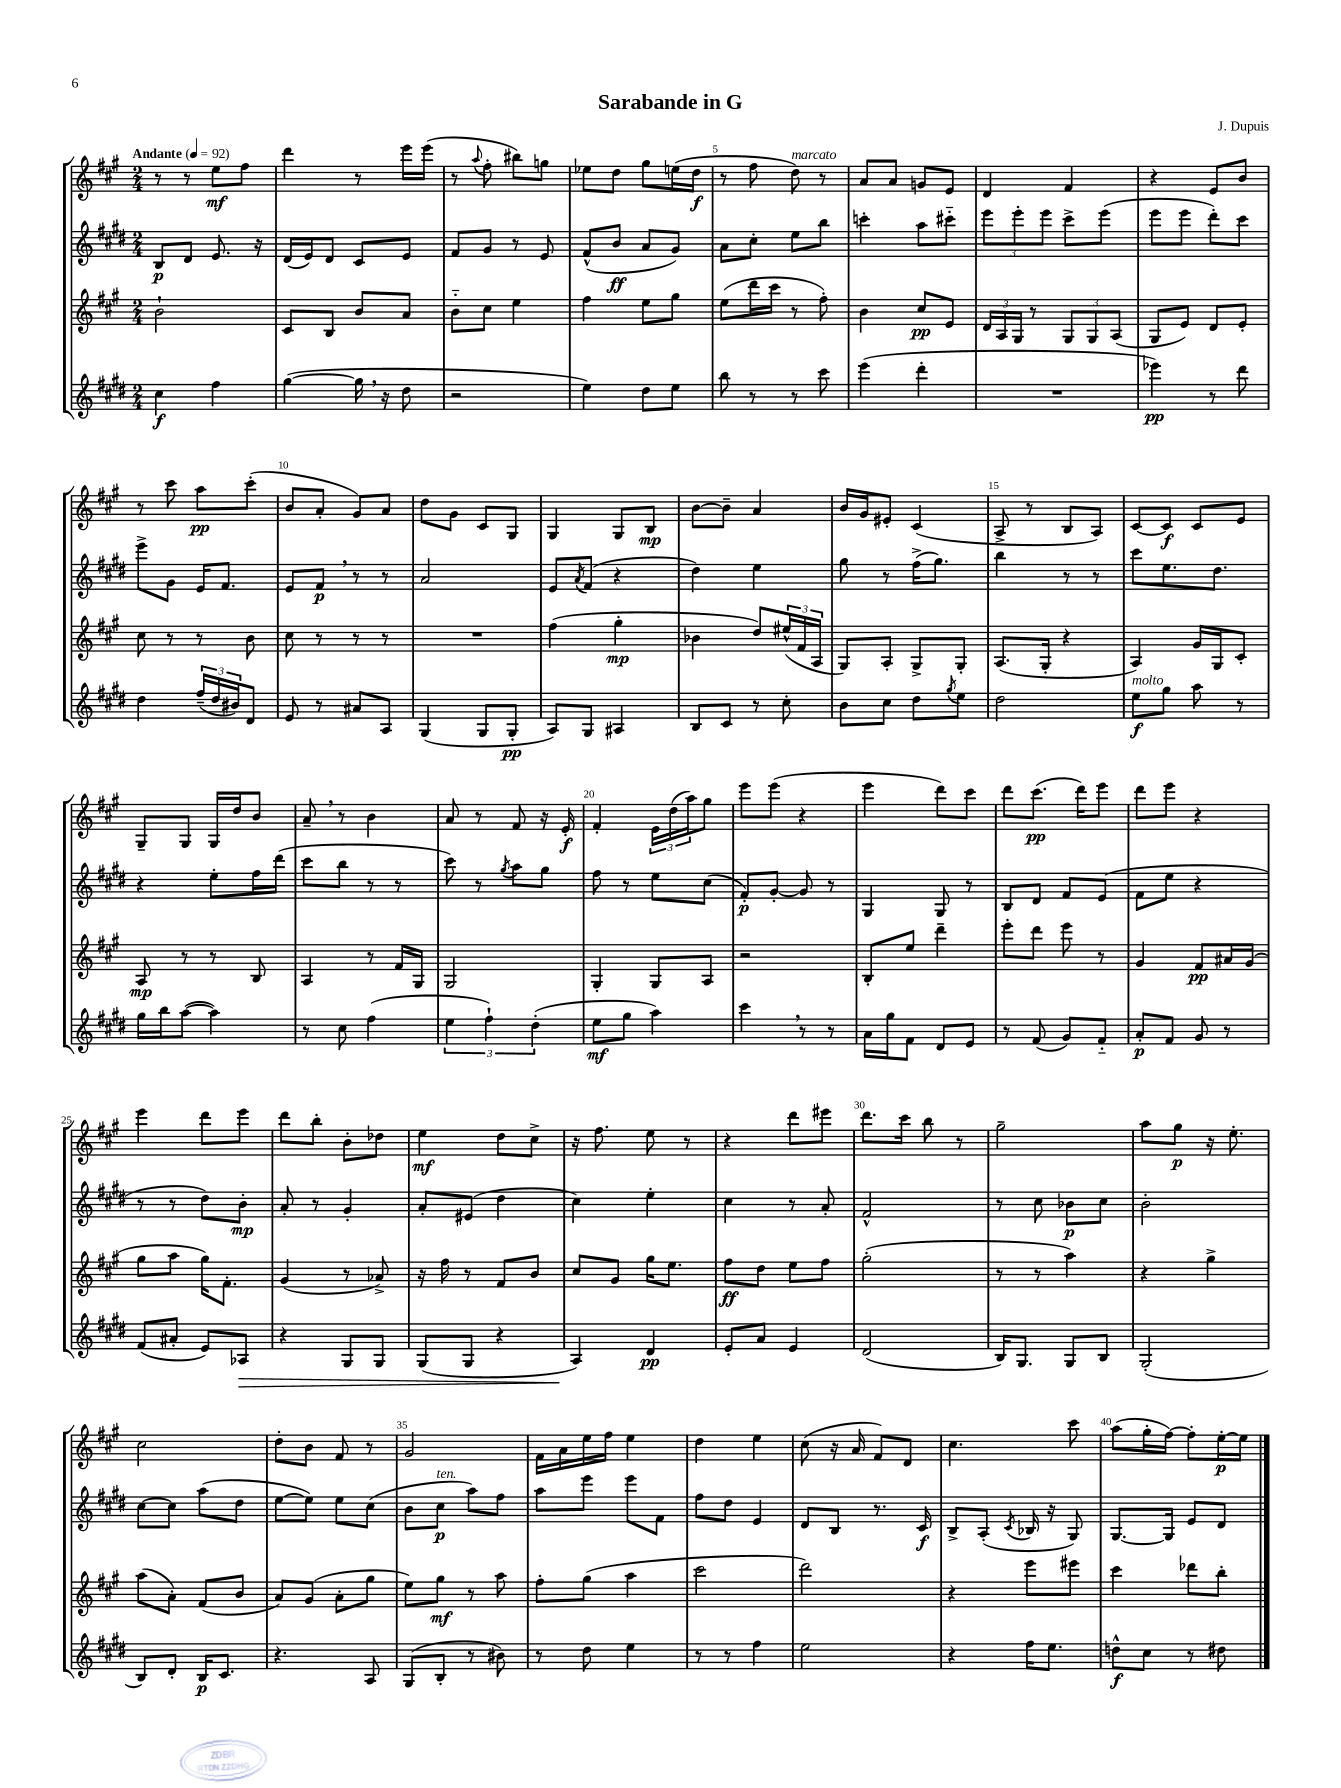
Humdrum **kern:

**kern	**dynam	**kern	**dynam	**kern	**dynam	**kern	**dynam
*part4	*part4	*part3	*part3	*part2	*part2	*part1	*part1
*staff4	*staff4	*staff3	*staff3	*staff2	*staff2	*staff1	*staff1
*clefG2	*	*clefG2	*	*clefG2	*	*clefG2	*
*k[f#c#g#d#]	*	*k[f#c#g#]	*	*k[f#c#g#d#]	*	*k[f#c#g#]	*
*M2/4	*	*M2/4	*	*M2/4	*	*M2/4	*
*MM92	*	*MM92	*	*MM92	*	*MM92	*
=1	=1	=1	=1	=1	=1	=1	=1
!	!	!	!	!	!	!LO:TX:a:B:t=Andante	!
4cc#\	f	2b`\	.	8B/L	p	8r	.
.	.	.	.	8d#/J	.	8r	.
4ff#\	.	.	.	8.e/	.	8ee\L	mf
.	.	.	.	.	.	8ff#\J	.
.	.	.	.	16r	.	.	.
=2	=2	=2	=2	=2	=2	=2	=2
([4gg#\	.	8c#/L	.	(16d#/LL	.	4ddd\	.
.	.	.	.	16e/J)	.	.	.
.	.	8B/J	.	8d#/J	.	.	.
16gg#,\]	.	8b/L	.	8c#/L	.	8r	.
16r	.	.	.	.	.	.	.
8dd#\	.	8a/J	.	8e/J	.	16eee\LL	.
.	.	.	.	.	.	(16eee\JJ	.
=3	=3	=3	=3	=3	=3	=3	=3
2r	.	8b\L	.	8f#/L	.	8r	.
.	.	.	.	.	.	8qqaa/	.
.	.	8cc#\J	.	8g#/J	.	8ff#'\	.
.	.	4ee\	.	8r	.	8bb#X\L)	.
.	.	.	.	8e/	.	8ggn\J	.
=4	=4	=4	=4	=4	=4	=4	=4
4ee\)	.	4ff#\	.	(8f#^^/L	.	8ee-X\L	.
.	.	.	.	8b/J	ff	8dd\J	.
8dd#\L	.	8ee\L	.	8a/L	.	8gg#\L	.
8ee\J	.	8gg#\J	.	8g#/J)	.	(16een\L	.
.	.	.	.	.	.	16dd\JJ	f
=5	=5	=5	=5	=5	=5	=5	=5
8bb\	.	(8ee\L	.	8a\L	.	8r	.
8r	.	16ddd\L	.	8cc#'\J	.	8ff#\	.
.	.	16ccc#\JJ	.	.	.	.	.
!	!	!	!	!	!	!LO:TX:a:i:t=marcato	!
8r	.	8r	.	8ee\L	.	8dd\)	.
8ccc#\	.	8ff#'\)	.	8bb\J	.	8r	.
=6	=6	=6	=6	=6	=6	=6	=6
(4eee\	.	4b\	.	4cccn'\	.	8a/L	.
.	.	.	.	.	.	8a/J	.
4ddd#'\	.	8cc#/L	pp	8aa\L	.	8gn/L	.
.	.	8e/J	.	8ccc#X\J	.	8e/J	.
=7	=7	=7	=7	=7	=7	=7	=7
2r	.	24d/LL	.	12eee\L	.	4d/	.
.	.	24A/	.	.	.	.	.
.	.	24G#/JJ	.	12eee'\	.	.	.
.	.	8r	.	.	.	.	.
.	.	.	.	12eee\J	.	.	.
.	.	12G#/L	.	8ccc#^\L	.	4f#/	.
.	.	12G#/	.	.	.	.	.
.	.	.	.	(8eee\J	.	.	.
.	.	(12A/J	.	.	.	.	.
=8	=8	=8	=8	=8	=8	=8	=8
4eee-X\)	pp	8G#/L	.	8eee\L	.	4r	.
.	.	8e/J)	.	8eee\J	.	.	.
8r	.	8d/L	.	8ddd#'\L)	.	8e/L	.
8ddd#\	.	8e'/J	.	8ccc#\J	.	8b/J	.
!!LO:LB:g=z
=9	=9	=9	=9	=9	=9	=9	=9
4dd#\	.	8cc#\	.	8eee^\L	.	8r	.
.	.	8r	.	8g#\J	.	8ccc#\	.
(24ff#~/LL	.	8r	.	16e/KL	.	8aa\L	pp
24dd#/	.	.	.	.	.	.	.
.	.	.	.	8.f#/J	.	.	.
24b#X/J)	.	.	.	.	.	.	.
8d#/J	.	8b\	.	.	.	(8ccc#'\J	.
=10	=10	=10	=10	=10	=10	=10	=10
8e/	.	8cc#\	.	8e/L	.	8b/L	.
8r	.	8r	.	8f#,/J	p	8a'/J	.
8a#X/L	.	8r	.	8r	.	8g#/L)	.
8A/J	.	8r	.	8r	.	8a/J	.
=11	=11	=11	=11	=11	=11	=11	=11
(4G#/	.	2r	.	2a/	.	8dd\L	.
.	.	.	.	.	.	8g#\J	.
8G#/L	.	.	.	.	.	8c#/L	.
8G#'/J	pp	.	.	.	.	8G#/J	.
=12	=12	=12	=12	=12	=12	=12	=12
8A/L)	.	(4ff#\	.	8e/L	.	4G#/	.
.	.	.	.	8qa/	.	.	.
8G#/J	.	.	.	(8f#/J	.	.	.
4A#X/	.	4gg#'\	mp	4r	.	8G#/L	.
.	.	.	.	.	.	8B/J	mp
=13	=13	=13	=13	=13	=13	=13	=13
8B/L	.	4b-X\	.	4dd#\)	.	[8b\L	.
8c#/J	.	.	.	.	.	8b~\J]	.
8r	.	8dd/L)	.	4ee\	.	4a/	.
8cc#'\	.	(24ee#X^^/L	.	.	.	.	.
.	.	24f#/	.	.	.	.	.
.	.	24A/JJ	.	.	.	.	.
=14	=14	=14	=14	=14	=14	=14	=14
8b\L	.	8G#/L)	.	8gg#\	.	16b/LL	.
.	.	.	.	.	.	16g#/J	.
8cc#\J	.	8A'/J	.	8r	.	8e#X'/J	.
8dd#\L	.	8G#^/L	.	(16ff#^\KL	.	(4c#/	.
.	.	.	.	8.gg#\J)	.	.	.
8qgg#/	.	.	.	.	.	.	.
8ee\J	.	8G#'/J	.	.	.	.	.
=15	=15	=15	=15	=15	=15	=15	=15
2dd#\	.	(8.A/L	.	4bb\	.	8A^/	.
.	.	.	.	.	.	8r	.
.	.	16G#'/Jk	.	.	.	.	.
.	.	4r	.	8r	.	8B/L	.
.	.	.	.	8r	.	8A/J)	.
=16	=16	=16	=16	=16	=16	=16	=16
!LO:TX:a:i:t=molto	!	!	!	!	!	!	!
8ee\L	f	4A/)	.	8ccc#\L	.	[8c#/L	.
8gg#\J	.	.	.	8.ee\	.	8c#/J]	f
8aa\	.	16g#/LL	.	.	.	8c#/L	.
.	.	16G#/J	.	8.dd#\J	.	.	.
8r	.	8c#'/J	.	.	.	8e/J	.
!!LO:LB:g=z
=17	=17	=17	=17	=17	=17	=17	=17
16gg#\LL	.	8A/	mp	4r	.	8G#~/L	.
16bb\J	.	.	.	.	.	.	.
([8aa\J	.	8r	.	.	.	8G#/J	.
4aa\])	.	8r	.	8ee'\L	.	16G#/LL	.
.	.	.	.	.	.	16dd/J	.
.	.	8B/	.	16ff#\L	.	8b/J	.
.	.	.	.	(16ddd#\JJ	.	.	.
=18	=18	=18	=18	=18	=18	=18	=18
8r	.	4A/	.	8ccc#\L	.	8a~,/	.
8cc#\	.	.	.	8bb\J	.	8r	.
(4ff#\	.	8r	.	8r	.	4b\	.
.	.	16f#/LL	.	8r	.	.	.
.	.	16G#/JJ	.	.	.	.	.
=19	=19	=19	=19	=19	=19	=19	=19
6ee\	.	2G#/	.	8ccc#\)	.	8a/	.
.	.	.	.	8r	.	8r	.
6ff#`\)	.	.	.	.	.	.	.
.	.	.	.	8qgg#/	.	.	.
.	.	.	.	8aa\L	.	8f#/	.
(6dd#'\	.	.	.	.	.	.	.
.	.	.	.	8gg#\J	.	16r	.
.	.	.	.	.	.	16e'/	f
=20	=20	=20	=20	=20	=20	=20	=20
8ee\L	mf	4G#'/	.	8ff#\	.	4f#'/	.
8gg#\J	.	.	.	8r	.	.	.
4aa\)	.	8G#/L	.	8ee\L	.	24e\LL	.
.	.	.	.	.	.	(24dd\	.
.	.	.	.	.	.	24aa\J)	.
.	.	8A/J	.	(8cc#\J	.	8gg#\J	.
=21	=21	=21	=21	=21	=21	=21	=21
4ccc#,\	.	2r	.	8f#'/L)	p	8eee\L	.
.	.	.	.	[8g#'/J	.	(8eee\J	.
8r	.	.	.	8g#/]	.	4r	.
8r	.	.	.	8r	.	.	.
=22	=22	=22	=22	=22	=22	=22	=22
16a\LL	.	8B'/L	.	4G#/	.	4eee\	.
16gg#\J	.	.	.	.	.	.	.
8f#\J	.	8ee/J	.	.	.	.	.
8d#/L	.	4ddd~\	.	8G#/	.	8ddd\L)	.
8e/J	.	.	.	8r	.	8ccc#\J	.
=23	=23	=23	=23	=23	=23	=23	=23
8r	.	8eee'\L	.	8B/L	.	8ddd\L	.
(8f#/	.	8ddd\J	.	8d#/J	.	(8.ccc#\J	pp
8g#/L)	.	8eee\	.	8f#/L	.	.	.
.	.	.	.	.	.	16ddd\KL)	.
8f#/J	.	8r	.	(8e/J	.	8eee\J	.
=24	=24	=24	=24	=24	=24	=24	=24
8a'/L	p	4g#/	.	8f#\L	.	8ddd\L	.
8f#/J	.	.	.	8ee\J	.	8eee\J	.
8g#/	.	8f#/L	pp	4r	.	4r	.
8r	.	16a#X/L	.	.	.	.	.
.	.	(16g#/JJ	.	.	.	.	.
!!LO:LB:g=z
=25	=25	=25	=25	=25	=25	=25	=25
(8f#/L	.	8gg#\L	.	8r	.	4eee\	.
8a#X'/J	.	8aa\J	.	8r	.	.	.
8e/L)	.	16gg#\KL)	.	8dd#\L)	.	8ddd\L	.
.	.	8.f#'\J	.	.	.	.	.
!	!LO:HP:b	!	!	!	!	!	!
8A-X/J	>	.	.	8b'\J	mp	8eee\J	.
=26	=26	=26	=26	=26	=26	=26	=26
4r	.	(4g#/	.	8a'/	.	8ddd\L	.
.	.	.	.	8r	.	8bb'\J	.
8G#/L	.	8r	.	4g#'/	.	8b'\L	.
8G#/J	.	8a-X^/)	.	.	.	8dd-X\J	.
=27	=27	=27	=27	=27	=27	=27	=27
(8G#/L	.	16r	.	8a'/L	.	4ee\	mf
.	.	16ff#\	.	.	.	.	.
8G#/J	.	8r	.	(8e#X/J	.	.	.
4r	.	8f#/L	.	4dd#\	.	8dd\L	.
.	.	8b/J	.	.	.	8cc#^\J	.
=28	=28	=28	=28	=28	=28	=28	=28
4A/)	.	8cc#/L	.	4cc#\)	.	16r	.
.	.	.	.	.	.	8.ff#\	.
.	.	8g#/J	.	.	.	.	.
4d#/	] pp	16gg#\KL	.	4ee'\	.	8ee\	.
.	.	8.ee\J	.	.	.	.	.
.	.	.	.	.	.	8r	.
=29	=29	=29	=29	=29	=29	=29	=29
8e'/L	.	8ff#\L	ff	4cc#\	.	4r	.
8a/J	.	8dd\J	.	.	.	.	.
4e/	.	8ee\L	.	8r	.	8ddd\L	.
.	.	8ff#\J	.	8a'/	.	8eee#X\J	.
=30	=30	=30	=30	=30	=30	=30	=30
(2d#/	.	(2gg#'\	.	2f#^^/	.	8.ddd\L	.
.	.	.	.	.	.	16ccc#\Jk	.
.	.	.	.	.	.	8bb\	.
.	.	.	.	.	.	8r	.
=31	=31	=31	=31	=31	=31	=31	=31
16B/KL)	.	8r	.	8r	.	2gg#~\	.
8.G#/J	.	.	.	.	.	.	.
.	.	8r	.	8cc#\	.	.	.
8G#/L	.	4aa\)	.	8b-X\L	p	.	.
8B/J	.	.	.	8cc#\J	.	.	.
=32	=32	=32	=32	=32	=32	=32	=32
(2G#'/	.	4r	.	2b'\	.	8aa\L	.
.	.	.	.	.	.	8gg#\J	p
.	.	4gg#^\	.	.	.	16r	.
.	.	.	.	.	.	8.ee'\	.
!!LO:LB:g=z
=33	=33	=33	=33	=33	=33	=33	=33
8B/L)	.	(8aa\L	.	[8cc#\L	.	2cc#\	.
8d#'/J	.	8a'\J)	.	8cc#\J]	.	.	.
16B/KL	p	(8f#/L	.	(8aa\L	.	.	.
8.c#/J	.	.	.	.	.	.	.
.	.	8b/J	.	8dd#\J	.	.	.
=34	=34	=34	=34	=34	=34	=34	=34
4.r	.	8a/L)	.	[8ee\L	.	8dd'\L	.
.	.	(8g#/J	.	8ee\J])	.	8b\J	.
.	.	8a'\L	.	8ee\L	.	8f#/	.
8A/	.	8gg#\J	.	(8cc#\J	.	8r	.
=35	=35	=35	=35	=35	=35	=35	=35
(8G#/L	.	8ee\L)	.	8b\L	.	2g#/	.
!	!	!	!	!LO:TX:a:i:t=ten.	!	!	!
8B'/J	.	8gg#\J	mf	8cc#\J	p	.	.
8r	.	8r	.	8aa\L)	.	.	.
8b#X\)	.	8aa\	.	8ff#\J	.	.	.
=36	=36	=36	=36	=36	=36	=36	=36
8r	.	8ff#'\L	.	8aa\L	.	16f#\LL	.
.	.	.	.	.	.	16a\	.
8dd#\	.	(8gg#\J	.	8eee\J	.	16ee\	.
.	.	.	.	.	.	16ff#\JJ	.
4ee\	.	4aa\	.	8eee\L	.	4ee\	.
.	.	.	.	8f#\J	.	.	.
=37	=37	=37	=37	=37	=37	=37	=37
8r	.	2ccc#\	.	8ff#\L	.	4dd\	.
8r	.	.	.	8dd#\J	.	.	.
4ff#\	.	.	.	4e/	.	4ee\	.
=38	=38	=38	=38	=38	=38	=38	=38
2ee\	.	2ddd\)	.	8d#/L	.	(8cc#\	.
.	.	.	.	8B/J	.	16r	.
.	.	.	.	.	.	16a/	.
.	.	.	.	8.r	.	8f#/L)	.
.	.	.	.	.	.	8d/J	.
.	.	.	.	16c#/	f	.	.
=39	=39	=39	=39	=39	=39	=39	=39
4r	.	4r	.	8B^/L	.	4.cc#\	.
.	.	.	.	(8A'/J	.	.	.
.	.	.	.	8qc#/	.	.	.
16ff#\KL	.	8eee\L	.	16B-X/	.	.	.
8.ee\J	.	.	.	16r	.	.	.
.	.	8eee#X\J	.	8G#/)	.	8ccc#\	.
=40	=40	=40	=40	=40	=40	=40	=40
8ddn^^\L	f	4ccc#\	.	[8.G#/L	.	(8aa\L	.
8cc#\J	.	.	.	.	.	16gg#'\L	.
.	.	.	.	16G#/Jk]	.	[16ff#\JJ)	.
8r	.	8ddd-X\L	.	8e/L	.	8ff#'\L]	.
8dd#X\	.	8bb'\J	.	8d#/J	.	[16ee'\L	p
.	.	.	.	.	.	16ee\JJ]	.
==	==	==	==	==	==	==	==
*-	*-	*-	*-	*-	*-	*-	*-
